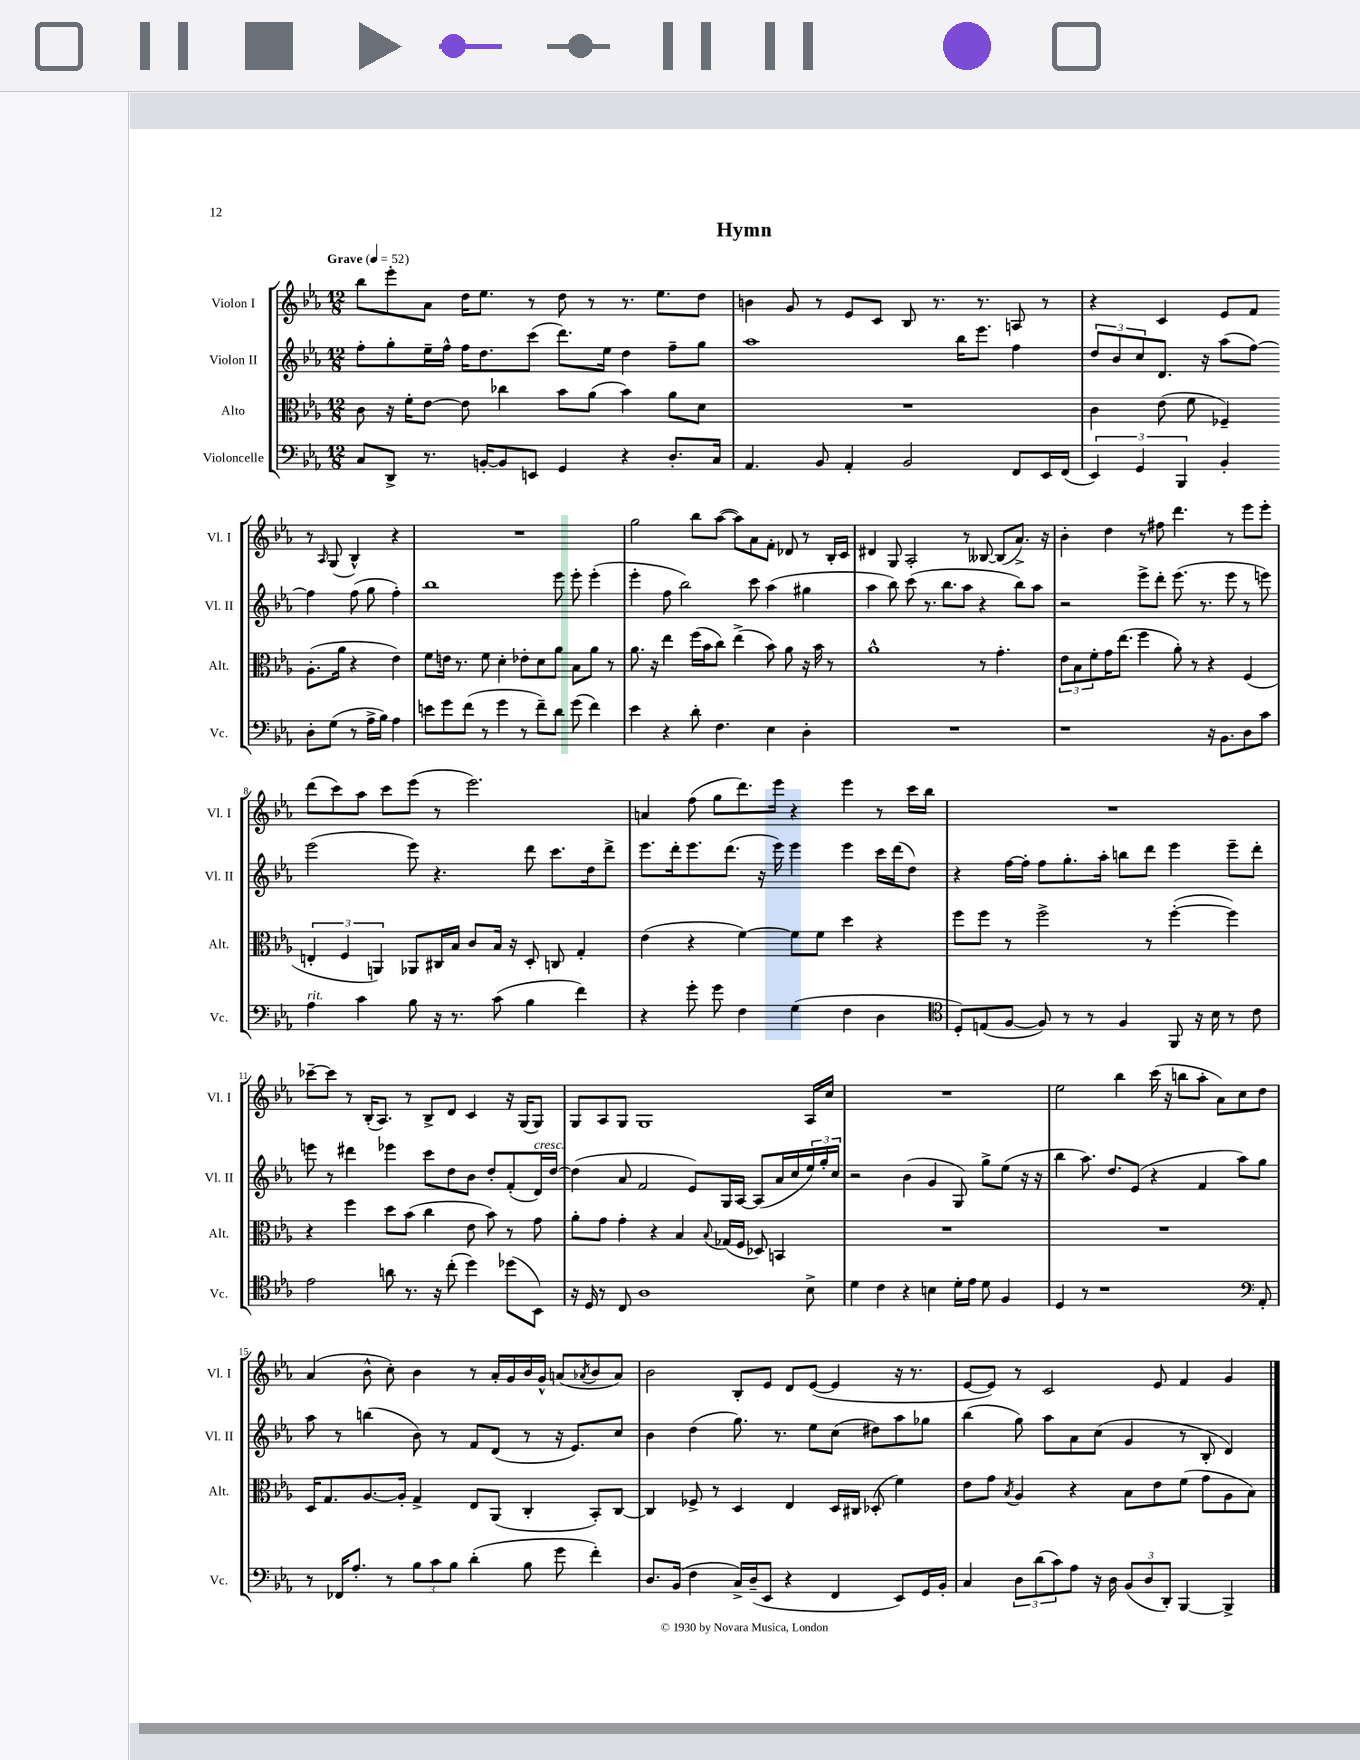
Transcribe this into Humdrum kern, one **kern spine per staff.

**kern	**kern	**kern	**kern
*staff4	*staff3	*staff2	*staff1
*clefF4	*clefC3	*clefG2	*clefG2
*k[b-e-a-]	*k[b-e-a-]	*k[b-e-a-]	*k[b-e-a-]
*M12/8	*M12/8	*M12/8	*M12/8
*MM52	*MM52	*MM52	*MM52
8C/L	8c\	8ff'\L	8bb-\L
8DD^/J	16r	8gg'\	8eee-'\
.	16f'\LK	.	.
8.r	[8e-\J	16ee-~\L	8a-\J
.	.	16ff^^\JJ	.
.	8e-\]	16ff\LK	16dd\LK
[16BB'/LK	.	8.dd\	8.ee-\J
8BB/]	4cc-\	.	.
8EE/J	.	(8ccc\J	8r
4GG/	8b-\L	8.ddd\L)	8dd\
.	(8a-\J	.	8r
.	.	16ee-\Jk	.
4r	4b-\)	4dd\	8.r
.	.	.	8.ee-\L
8.D'/L	8a-\L	8ff~\L	.
.	8d\J	8gg\J	8dd\J
16C/Jk	.	.	.
=	=	=	=
4.AA-/	1.r	1aa-	4b\
.	.	.	8g/
8BB-/	.	.	8r
4AA-'/	.	.	8e-/L
.	.	.	8c/J
2BB-/	.	.	8B-/
.	.	.	8.r
.	.	16bb-\LK	.
.	.	8.eee-\J	8.r
8FF/L	.	4ff\	8A/
16EE-/L	.	.	8r
(16FF/JJ	.	.	.
=	=	=	=
6EE-/)	4c\	12dd/L	4r
.	.	12b-/	.
6GG/	.	12cc/	.
.	(8e-\	8.d/J	4c/
6BBB-/	.	.	.
.	8f\	.	.
.	.	16r	.
4BB-'/	4F-~/)	(8aa-\L	8e-/L
.	.	[8ff\J)	8f/J
8D'\L	(8.A-'\L	4ff\]	8r
.	.	.	16qqA-/
(8G\J	.	.	(8G/
.	16a-\Jk	.	.
8r	4r	(8ff\	4B-^^/)
16A-^\LL	.	8gg\	.
16B-\JJ)	.	.	.
4A-\	4e-\)	4ff'\)	4r
=	=	=	=
8e\L	8f\L	1bb-	1.r
8g\	16e\Jk	.	.
.	8.r	.	.
(8f\J	.	.	.
8r	8f\	.	.
4g\	4d'\	.	.
8r	8e-'\L	.	.
8f~\L)	8d\	.	.
8d\J	8a-\J	8eee-\	.
(8g\	8B-\L	8eee-'\	.
4f\)	8a-\J	(4eee-'\	.
.	8r	.	.
=	=	=	=
4e-\	8.a-\	4eee-'\	2gg\
.	16r	.	.
4r	4ee-\	8ff\	.
.	.	2bb-\)	.
8d'\	(16ff\LL	.	8bb-\L
.	16b-\J	.	.
4.F\	8cc\J)	.	([8aa-\J
.	(4ee-^\	.	8aa-\]L)
.	.	8ccc\	8a-\
4E-\	8b-\)	(4aa-\	8f'\J
.	8a-\	.	8d-/
4D'\	16r	4gg#\	8r
.	16b-\	.	.
.	8r	.	16B-'/LL
.	.	.	16c/JJ
=	=	=	=
1.r	1a-^^	4aa-\	4d#/
.	.	8bb-\)	8G/
.	.	(8ccc\	2A-'/
.	.	8.r	.
.	.	8.bb-\L	.
.	.	8aa-\J	8r
.	8r	4r	[8B--/
.	4.g'\	.	(8B--/]L
.	.	8bb-\L)	8.a-^/J)
.	.	8aa-\J	.
.	.	.	16r
=	=	=	=
1r	12e-\L	2r	4b-'\
.	12B-\	.	.
.	12f'\	.	.
.	16g\K	.	4dd\
.	(8.ee-\J	.	.
.	4ff\	8eee-^\L	8r
.	.	8ddd'\J	8ff#\
.	8a-'\)	(8.eee-\	4.ddd\
.	8r	.	.
.	.	8.r	.
16r	4r	.	.
8.BB-\L	.	.	.
.	.	8eee-\	8r
8D\	(4F/	8r	8eee-\L
8c\J	.	8eee\)	8eee-'\J
=	=	=	=
4A-\	6E'/	(2eee-\	(8ddd\L
.	.	.	8ccc\)
.	6F/	.	.
4c\	.	.	8aa-\J
.	6AA/)	.	.
.	.	.	8ccc\L
8B-\	8AA-/L	8eee-\)	(8eee-\J
16r	16C#/L	4.r	8r
8.r	16B-/JJ	.	.
.	8c/L	.	2.eee-\)
(8c\	16B-/Jk	.	.
.	16r	.	.
4B-\	8D'/	8ddd\	.
.	8C/	8.ccc\L	.
4f\)	4G'/	.	.
.	.	16dd\k	.
.	.	8ddd^\J	.
=	=	=	=
4r	(4e-\	8.eee-\L	4a/
.	.	16ddd'\k	.
8g'\	4r	8.eee-\	(8ff\
8g\	.	.	8gg\L
.	.	(8.ddd\J	.
4F\	[4f\)	.	8.ddd\)
.	.	16r	.
.	.	16eee-\)	16eee-\Jk
(4G\	8f\]L	4eee-\	4r
.	8f\J	.	.
4F\	4dd\	4eee-\	4eee-\
4D\	4r	16ccc\LL	8r
.	.	(16ddd\J	.
.	.	8dd\J)	16ccc\LL
.	.	.	16bb-\JJ
=	=	=	=
*clefC4	*	*	*
8D'/L)	8ff\L	4r	1.r
(8E/	8ff\J	.	.
[8F/J	8r	[16ff\LL	.
.	.	16ff'\]JJ	.
8F/])	2ff^\	8ff\L	.
8r	.	8.gg'\	.
8r	.	.	.
.	.	16aa-'\Jk	.
4F/	.	8bb\L	.
.	8r	8ddd\J	.
8FF/	([4ff'\	4eee-\	.
16r	.	.	.
16B-\	.	.	.
8r	4ff\])	8eee-~\L	.
8c\	.	8ddd'\J	.
=	=	=	=
2e-\	4r	8eee\	[8ccc-~\L
.	.	8r	8ccc-\]J
.	4ff\	4ddd#\	8r
.	.	.	(16B-'/LK
.	.	.	8.A-/J)
8a\	8dd\L	4eee-\	.
8.r	(8b-\J	.	8r
.	4cc\	8ccc\L	8B-^/L
16r	.	.	.
(8cc'\	.	8dd\	8d/J
4dd\)	8e-\	8b-\J	4c/
.	8b-\)	8dd'/L	.
(8dd-\L	8r	(8f'/	16r
.	.	.	(16G/LK
8BB-\J)	8g\	16d/L)	8G/J)
.	.	[16dd/JJ	.
=	=	=	=
16r	8a-'\L	(4dd\]	8G/L
16D/	.	.	.
8r	8g\J	.	8A-/
8C/	4g'\	8a-/	8G/J
1A-	.	2f/	1G
.	4r	.	.
.	4B-/	.	.
.	.	8e-/L)	.
.	8qqB-/	.	.
.	(16G-/LL	16G/L	.
.	16F/JJ	[16A-/JJ	.
.	8D-/)	(8A-/]L	.
.	4BB/	16a-/L	.
.	.	16cc/	.
8B-^\	.	24ee-/)	16A-/LL
.	.	24gg'/	.
.	.	.	16cc/JJ
.	.	24cc/JJ	.
=	=	=	=
4d\	1.r	2r	1.r
4c\	.	.	.
4r	.	(4b-\	.
4B\	.	4g/	.
16d'\LL	.	8G/)	.
16e-\JJ	.	.	.
8d\	.	8gg^\L	.
4F/	.	(8ee-\J	.
.	.	16r	.
.	.	16r	.
=	=	=	=
4D/	1.r	4bb-\	2ee-\
8r	.	8.aa-\)	.
1r	.	.	.
.	.	8.dd/L	.
.	.	.	4bb-\
.	.	(8e-/J	.
.	.	4r	(16ccc\
.	.	.	16r
.	.	.	8bb\L
.	.	4f/	8aa-'\J
.	.	.	8a-\L)
.	.	8aa-\L)	8cc\
*clefF4	*	*	*
8AA-'/	.	8gg\J	8dd\J
=	=	=	=
8r	16D/LK	8aa-\	(4a-/
.	8.G/	.	.
16FF-/LK	.	8r	.
8.A-'/J	.	.	.
.	[8.A-/	(4bb\	8b-^^\
8r	.	.	8cc'\)
.	16A-'/]Jk	.	.
12B-\L	4G^/	8b-\)	4b-\
12c\	.	.	.
.	.	8r	.
12B-\J	.	.	.
(4d'\	8E-/L	8f/L	8r
.	(8AA-/J	(8d/J	16a-'/LL
.	.	.	16g/
8B-\	4C'/	8r	16b-/
.	.	.	16g^^/JJ
8g\	.	16r	(8a/L
.	.	8.e-/L)	.
.	.	.	8qa-/
4f'\)	8BB-'/L)	.	8b-/
.	[8C/J	8cc/J	8a-/J)
=	=	=	=
8.D/L	4C/]	4b-\	2b-\
(16BB-/Jk	.	.	.
4F\	8F-^/	(4dd\	.
.	8r	.	.
16C^/LL)	4D/	8.gg\)	8B-'/L
(16D~/J	.	.	.
8EE-/J	.	.	8e-/J
.	.	8.r	.
4r	4E-/	.	8d/L
.	.	8ee-\L	([8e-/J
4FF/	16D/LL	(8cc\J	4e-/]
.	16C#/JJ	.	.
.	(8D-'/	8dd#\L)	.
8EE-/L)	4f\)	8aa-\	16r
.	.	.	8.r
16GG/L	.	8gg-\J	.
16BB-'/JJ	.	.	.
=	=	=	=
4C/	8e-\L	(4bb-\	[8e-/L
.	8g\J	.	8e-/]J)
.	8qB-/	.	.
12D\L	4A-/	8gg\)	8r
(12d\	.	.	.
.	.	8aa-\L	2c/
12c\)	.	.	.
8A-\J	4r	8a-\	.
16r	.	(8cc\J	.
16D\	.	.	.
(12BB-/L	8B-\L	4g/	.
12D/	.	.	.
.	8e-\	.	8e-/
12DD'/J)	.	.	.
[4BBB-/	(8f\J	8r	4f/
.	8g\L	8B-'/	.
4BBB-^/]	8A-\	4d/)	4g/
.	8B-\J)	.	.
==	==	==	==
*-	*-	*-	*-
